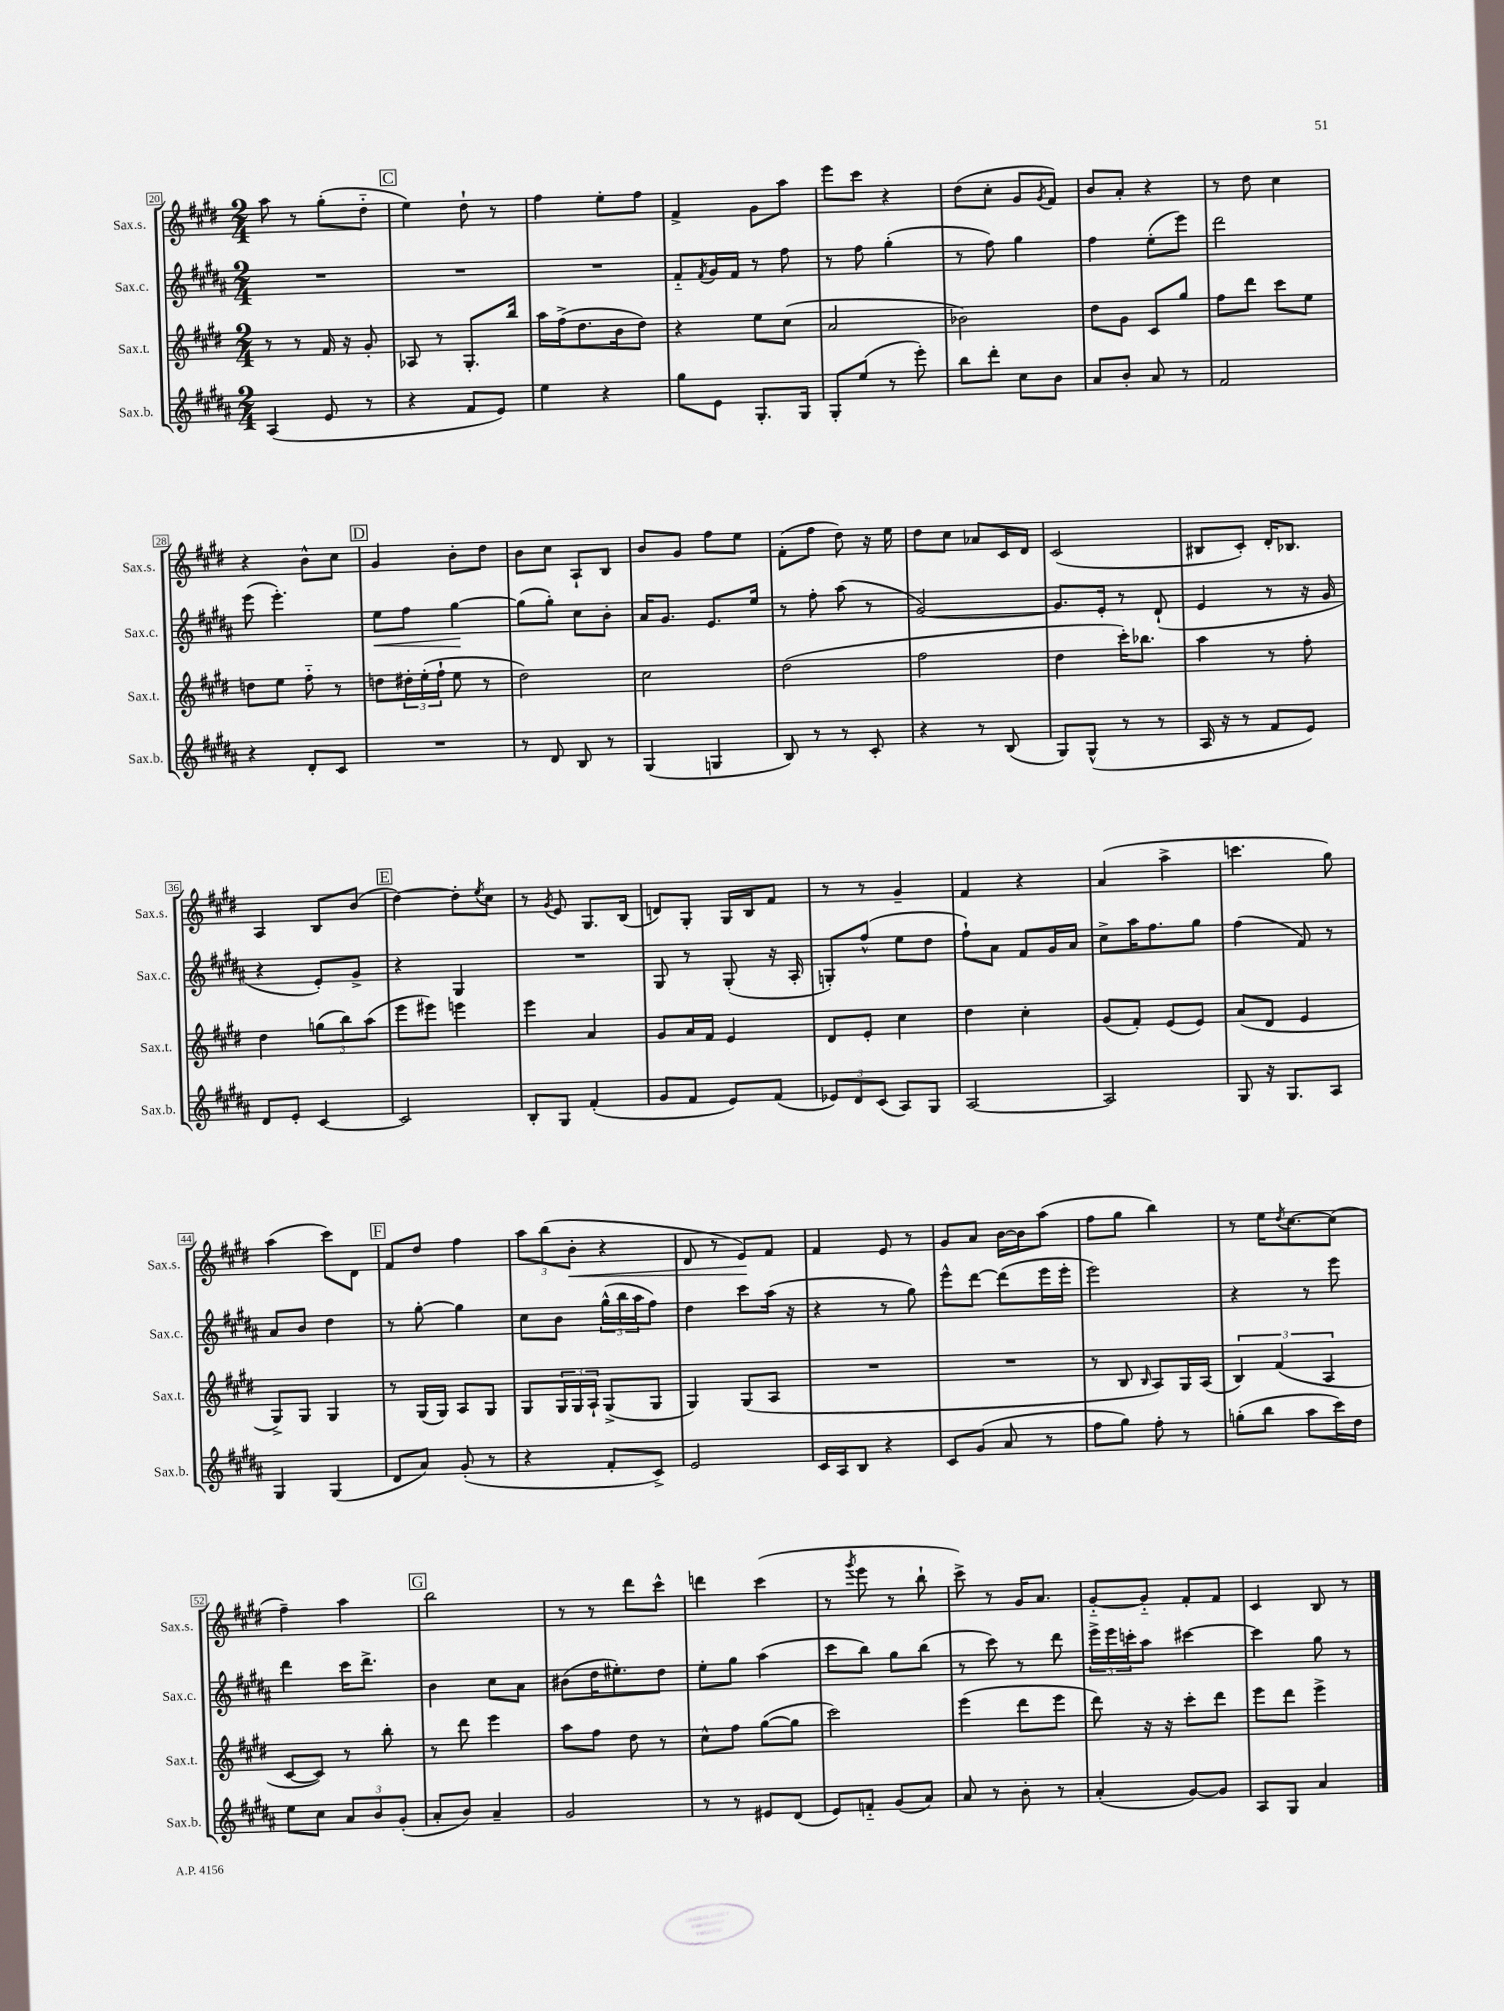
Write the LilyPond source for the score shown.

<<
\new StaffGroup <<
\new Staff = "s0" \with { instrumentName = "Sax.s." shortInstrumentName = "Sax.s." } {
    \clef treble \key e \major \numericTimeSignature \time 2/4
    a''8 r8 gis''8-.( dis''8-_ |
    \mark \markup { \box "C" } e''4) dis''8-! r8 |
    fis''4 e''8-. fis''8 |
    fis'4-> gis'8 a''8 |
    e'''8 cis'''8 r4 |
    dis''8( cis''8-. gis'8 \acciaccatura { gis'8 } fis'8) |
    b'8 a'8-. r4 |
    r8 dis''8 cis''4 |
    r4 b'8-^ cis''8 |
    \mark \markup { \box "D" } gis'4 b'8-. dis''8 |
    b'8 cis''8 a8-! b8 |
    b'8 gis'8 fis''8 e''8 |
    fis'8-.( fis''8 dis''8) r16 e''16 |
    dis''8 cis''8 aes'8 cis'16 dis'16 |
    cis'2( |
    bis8 cis'8-.) dis'16-. bes8. |
    a4 b8 b'8( |
    \mark \markup { \box "E" } dis''4~) dis''8-. \acciaccatura { e''8 } cis''8 |
    r8 \acciaccatura { gis'8 } e'8 gis8. b16( |
    d'8) gis8-. gis16 b16 fis'8 |
    r8 r8 gis'4-- |
    fis'4 r4 |
    a'4( a''4-> |
    c'''4. gis''8) |
    a''4( cis'''8) dis'8 |
    \mark \markup { \box "F" } fis'8 dis''8 fis''4 |
    \tuplet 3/2 { a''8 b''8( b'8-.\< } r4 |
    dis'8 r8 e'8\!) fis'8 |
    fis'4 e'8 r8 |
    gis'8 a'8 b'16~ b'16 a''8( |
    fis''8 gis''8 b''4) |
    r8 e''16 \acciaccatura { dis''8 } cis''8.~ cis''8( |
    fis''4--) a''4 |
    \mark \markup { \box "G" } b''2 |
    r8 r8 dis'''8 cis'''8-^ |
    d'''4 cis'''4( |
    r8 \acciaccatura { gis'''8 } e'''8 r8 b''8-! |
    cis'''8->) r8 gis'16 a'8. |
    gis'8~-_ gis'8-_ fis'8-. fis'8 |
    cis'4 b8 r8 \bar "|." |
}
\new Staff = "s1" \with { instrumentName = "Sax.c." shortInstrumentName = "Sax.c." } {
    \clef treble \key b \major \numericTimeSignature \time 2/4
    R2 |
    \mark \markup { \box "C" } R2 |
    R2 |
    fis'8-_ \acciaccatura { fis'8 } gis'16 fis'16 r8 fis''8 |
    r8 fis''8 gis''4-.( |
    r8 fis''8) gis''4 |
    fis''4 e''8-.( e'''8) |
    dis'''2 |
    e'''8( e'''4.-.) |
    \mark \markup { \box "D" } e''8\< fis''8 gis''4~\! |
    gis''8( gis''8-.) cis''8 b'8-. |
    ais'16 gis'8. e'8. e''16 |
    r8 fis''8-. ais''8( r8 |
    gis'2~) |
    gis'8. e'16-. r8 dis'8-!( |
    e'4 r8 r16 gis'16 |
    r4 e'8-.) gis'8-> |
    \mark \markup { \box "E" } r4 gis4 |
    R2 |
    gis8 r8 gis8-.( r16 ais16-. |
    g8-.) fis''8-^( e''8 dis''8 |
    fis''8-!) ais'8 fis'8 gis'16 ais'16 |
    cis''8-> ais''16 fis''8. gis''8 |
    fis''4( fis'8) r8 |
    ais'8 b'8 dis''4 |
    \mark \markup { \box "F" } r8 gis''8~-. gis''4 |
    cis''8 b'8 \tuplet 3/2 { gis''16-^( b''16 ais''16 } fis''8) |
    dis''4 cis'''8 ais''16( r16 |
    r4 r8 gis''8) |
    e'''8-^ dis'''8~ dis'''8( e'''16 e'''16-. |
    e'''2) |
    r4 r8 e'''8 |
    dis'''4 cis'''16 dis'''8.-> |
    \mark \markup { \box "G" } b'4 cis''8 ais'8 |
    bis'8( dis''16 eis''8.-.) dis''8 |
    e''8-. gis''8 ais''4( |
    cis'''8 b''8) gis''8 b''8( |
    r8 cis'''8) r8 dis'''8 |
    \tuplet 3/2 { e'''16-> e'''16 c'''16-. } ais''8 cis'''4~ |
    cis'''4 gis''8 r8 \bar "|." |
}
\new Staff = "s2" \with { instrumentName = "Sax.t." shortInstrumentName = "Sax.t." } {
    \clef treble \key e \major \numericTimeSignature \time 2/4
    r8 r8 fis'16 r16 gis'8-. |
    \mark \markup { \box "C" } aes8 r8 gis8.-. b''16 |
    a''16 fis''16->( dis''8. b'16 dis''8) |
    r4 e''8 cis''8( |
    a'2 |
    bes'2) |
    dis''8 gis'8 cis'8 gis''8 |
    fis''8 dis'''8 cis'''8 e''8 |
    d''8 e''8 fis''8-_ r8 |
    \mark \markup { \box "D" } d''8 \tuplet 3/2 { dis''16-. e''16-.( fis''16-! } e''8 r8 |
    dis''2) |
    cis''2 |
    dis''2( |
    fis''2 |
    dis''4 cis'''16-.) bes''8. |
    a''4 r8 fis''8-. |
    dis''4 \tuplet 3/2 { g''8( b''8) a''8( } |
    \mark \markup { \box "E" } e'''8 eis'''8) e'''4 |
    e'''4 a'4 |
    gis'8 a'16 fis'16 e'4 |
    dis'8 e'8-. cis''4 |
    dis''4 cis''4-. |
    gis'8( fis'8-.) e'8( e'8) |
    a'8( dis'8 e'4 |
    gis8->) gis8 gis4 |
    \mark \markup { \box "F" } r8 gis16( gis16) a8 gis8 |
    gis8 \tuplet 3/2 { gis16 gis16 a16-! } gis8->( gis8 |
    gis4) gis8( a8 |
    R2 |
    R2 |
    r8 b8 \grace { b16 } a8) gis16 a16( |
    \tuplet 3/2 { b4) fis'4( a4 } |
    cis'8~ cis'8) r8 b''8-. |
    \mark \markup { \box "G" } r8 dis'''8 e'''4 |
    a''8 fis''8 dis''8 r8 |
    cis''8-^ fis''8 gis''8~( gis''8 |
    cis'''2) |
    e'''4( dis'''8 e'''8 |
    dis'''8) r16 r16 cis'''8-. dis'''8 |
    e'''8 dis'''8 e'''4-> \bar "|." |
}
\new Staff = "s3" \with { instrumentName = "Sax.b." shortInstrumentName = "Sax.b." } {
    \clef treble \key b \major \numericTimeSignature \time 2/4
    ais4( e'8 r8 |
    \mark \markup { \box "C" } r4 fis'8 e'8) |
    e''4 r4 |
    gis''8 e'8 gis8.-. gis16 |
    gis8-. e''8( r8 e'''8-.) |
    b''8 dis'''8-. cis''8 b'8 |
    ais'8 b'8-. ais'8 r8 |
    fis'2 |
    r4 dis'8-. cis'8 |
    \mark \markup { \box "D" } R2 |
    r8 dis'8 b8 r8 |
    gis4( g4 |
    b8) r8 r8 cis'8-. |
    r4 r8 b8( |
    gis8) gis8-^( r8 r8 |
    ais16 r16 r8 fis'8 e'8) |
    dis'8 e'8-. cis'4~ |
    \mark \markup { \box "E" } cis'2 |
    b8-. gis8 fis'4-.( |
    gis'8 fis'8 e'8) fis'8( |
    \tuplet 3/2 { ees'8) dis'8 cis'8( } ais8) gis8 |
    ais2~ |
    ais2 |
    gis8 r16 gis8. ais8 |
    gis4 gis4( |
    \mark \markup { \box "F" } dis'8 ais'8) gis'8-.( r8 |
    r4 fis'8-. cis'8->) |
    e'2 |
    cis'16 ais16 b8 r4 |
    cis'8 gis'8( ais'8 r8 |
    fis''8 gis''8) fis''8-. r8 |
    g''8-.( b''8 ais''8 cis'''16) dis''16 |
    e''8 cis''8 \tuplet 3/2 { ais'8 b'8 gis'8-.( } |
    \mark \markup { \box "G" } ais'8-. b'8) ais'4-- |
    gis'2 |
    r8 r8 eis'8 dis'8( |
    e'8) f'8-_ gis'8( ais'8) |
    ais'8 r8 b'8-. r8 |
    ais'4-.( gis'8~) gis'8 |
    ais8 gis8 ais'4 \bar "|." |
}
>>
>>
\layout { \context { \Score currentBarNumber = #20 \override BarNumber.stencil = #(make-stencil-boxer 0.1 0.3 ly:text-interface::print) } }
